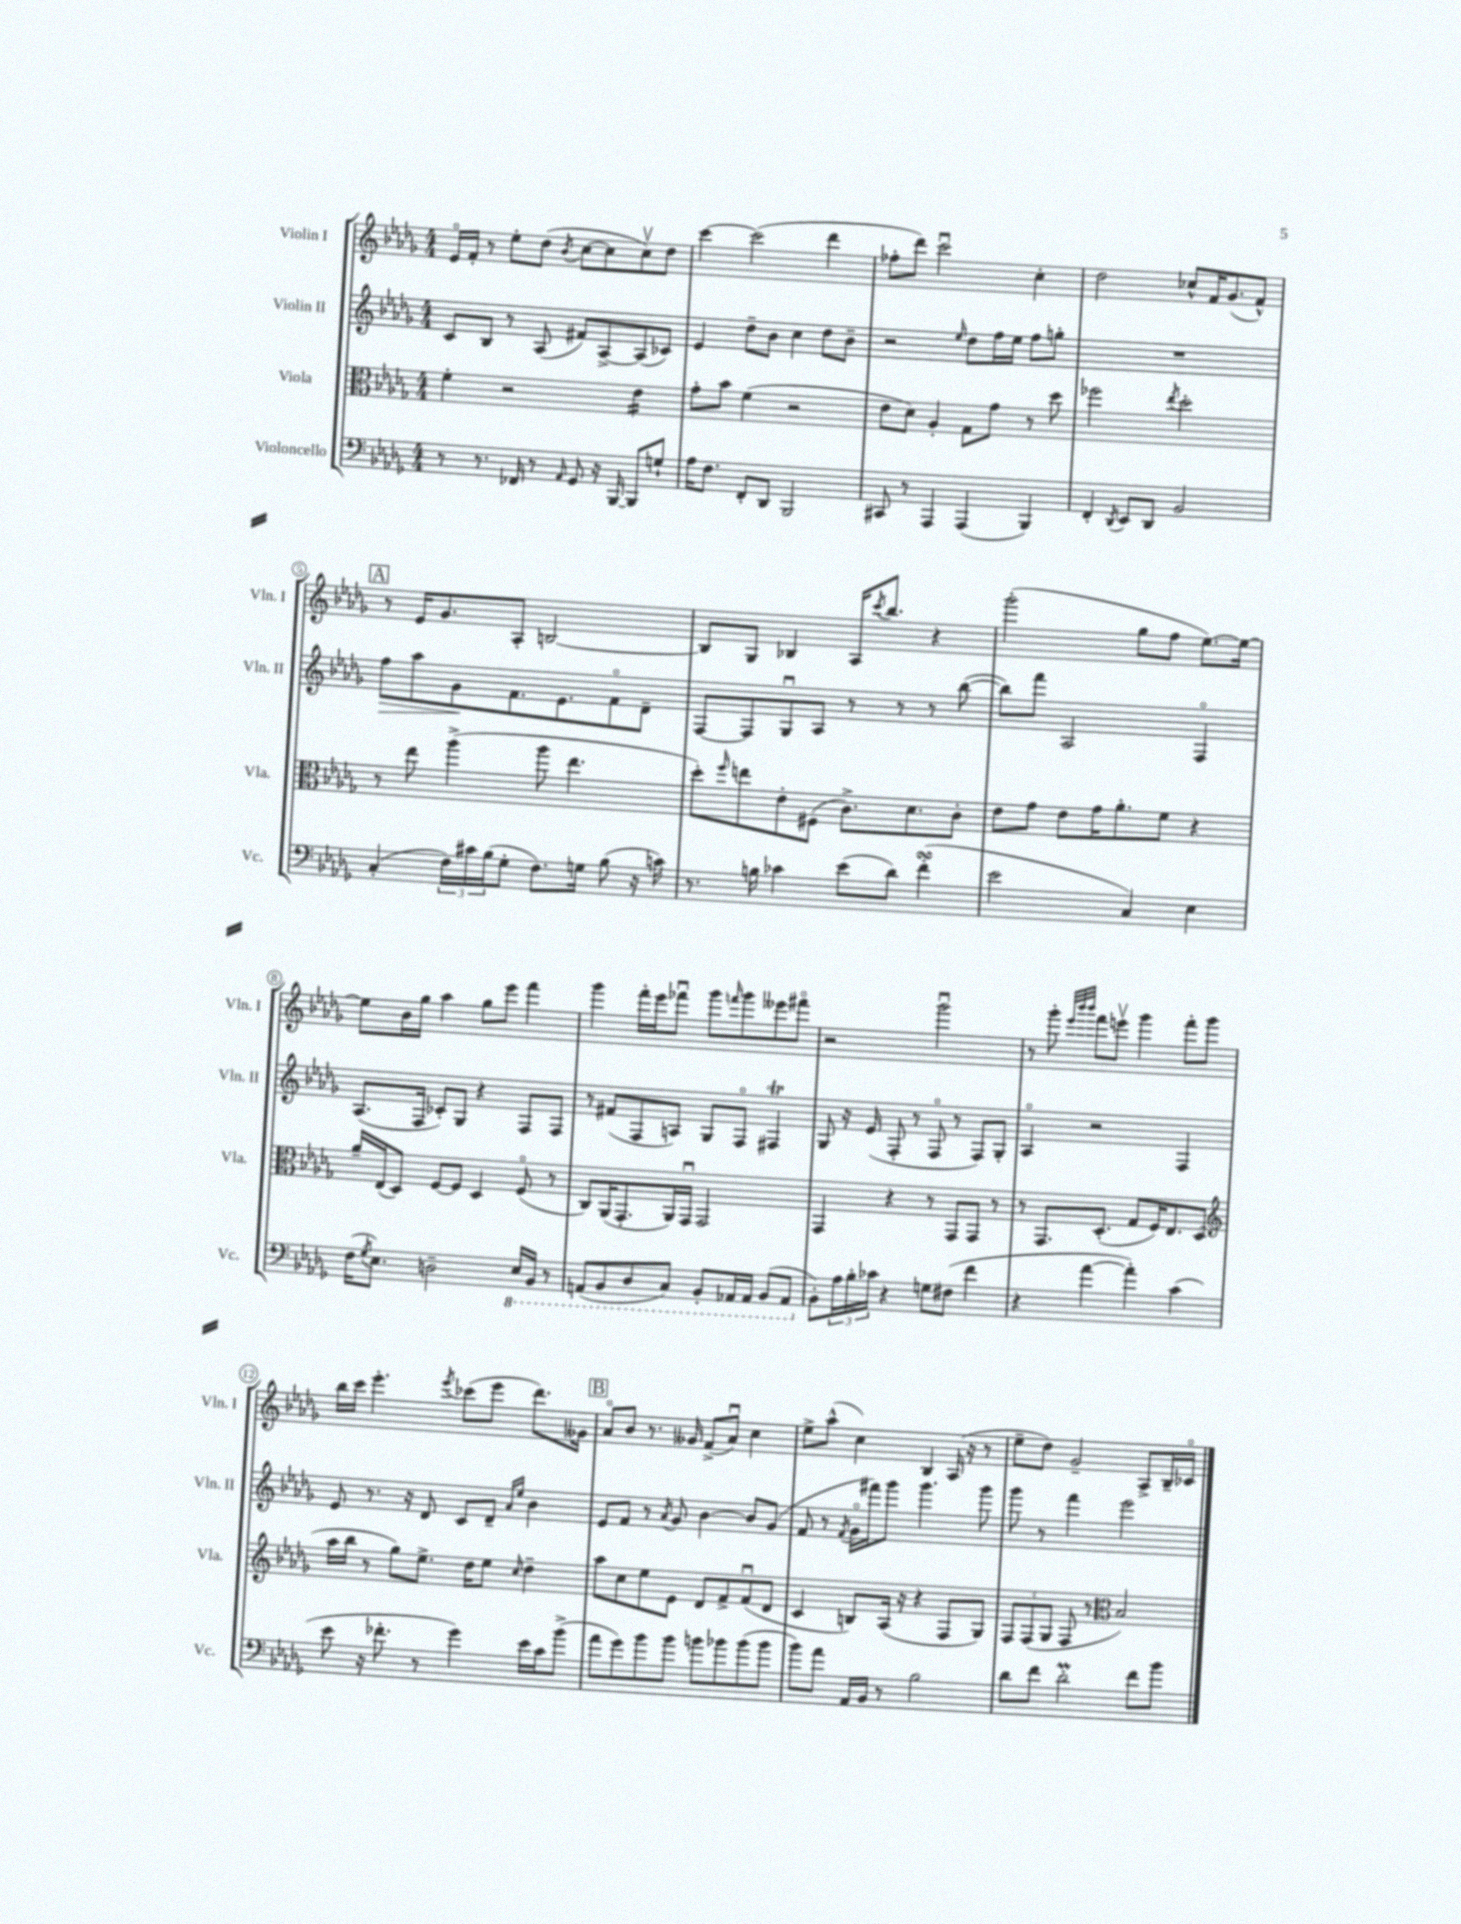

**kern	**kern	**kern	**kern
*staff4	*staff3	*staff2	*staff1
*clefF4	*clefC3	*clefG2	*clefG2
*k[b-e-a-d-g-]	*k[b-e-a-d-g-]	*k[b-e-a-d-g-]	*k[b-e-a-d-g-]
*M4/4	*M4/4	*M4/4	*M4/4
8r	4f'\	8c/L	16e-o/LL
.	.	.	16f'/JJ
8.r	.	8B-/J	8r
.	2r	8r	8ee-'\L
16FF-/	.	.	.
8r	.	(8A-/	(8dd-\J
16qqAA-/	.	.	8qb-/
8GG-/	.	8f#/L)	[8cc\L
16r	.	[8A-^/	8cc\]
[16BBB-/	.	.	.
8BBB-/]L	4e-\	(8A-/]	8ccv\)
8G`/J	.	8c-/J)	8dd-\J
=	=	=	=
16A-\LK	8g-'\L	4e-/	[4ccc\
8.F\J	.	.	.
.	8b-\J	.	.
8FF'/L	(4f\	8dd-~\L	(2ccc\]
8DD-/J	.	8b-\J	.
2BBB-/	2r	4cc\	.
.	.	8dd-\L	4ddd-\
.	.	8b-~\J	.
=	=	=	=
8CC#/	8e-\L	2r	8ff-'\L
8r	8d-\J)	.	8ddd-\J)
4AAA-/	4A-'/	.	2cccu\
.	.	16qqee-/	.
(4AAA-/	8G-\L	8dd-\L	.
.	8g-\J	16ff\L	.
.	.	16ee-\JJ	.
4BBB-/)	8r	8ff\L	4cc'\
.	8dd-\	8gg'\J	.
=	=	=	=
4FF'/	2ff-\	1r	2dd-\
8qDD-/	.	.	.
8EE-/L	.	.	.
8DD-/J	.	.	.
.	8qee-/	.	.
2BB-/	2dd-'\	.	8cc-^^/L
.	.	.	16f/K
.	.	.	(8.g-/
.	.	.	8f^^/J)
=	=	=	=
(4C'/	8r	8ff\L	8r
.	8ee-\	8aa-\	16e-/LK
.	.	.	8.g-/
24F\LL)	(4aa-^\	8g-\	.
24c#\	.	.	.
(24B-\J	.	.	.
8G-'\J	.	8.f\	8A-'/J
8.F\L)	8aa-\	.	[2B/
.	.	8.e-\	.
.	4.ee-\	.	.
16G\Jk	.	.	.
(8B-\	.	8fo\	.
16r	.	8d-~\J	.
16c\)	.	.	.
=	=	=	=
8.r	8dd-'\L)	[8F/L	8B/]L
.	16qqff/	.	.
.	8ee\	8F/]	8G-/J
16B\	.	.	.
4c-\	8e-'\	8G-u/	4B-/
.	(8F#\J	8A-/J	.
(8e-\L	8.c^\L)	8r	16A-/LK
.	.	.	8qccc/
.	.	.	8.bb-/J
8d-\J)	.	8r	.
.	8.d-\	.	.
(4f'\	.	8r	4r
.	8c'\J	([8bb-\	.
=	=	=	=
2e-\	8e-\L	8bb-\]L)	(2ggg-'\
.	8g-\J	8fff\J	.
.	8e-\L	2A-/	.
.	16g-\K	.	.
.	8.a-'\	.	.
4C/)	.	.	8gg-\L
.	8f\J	.	8ff\J
4E-\	4r	4Fo/	[8.ee-\L)
.	.	.	16ee-\_Jk
=	=	=	=
(16F\LK	16a-~/LL	(8.A-/L	8ee-\]L
8qG-/	.	.	.
8.E-\J)	(16E-/J	.	.
.	8D-/J)	.	16b-\L
.	.	16F/Jk	16gg-\JJ
2D~\	[8F/L	8c-'/L)	4aa-\
.	8F/]J	8G-/J	.
.	4D-/	4r	8gg-\L
.	.	.	8eee-\J
16EE-/LL	(8Fo/	8F/L	4fff\
16BBB-/JJ	.	.	.
8r	8r	8F/J	.
=	=	=	=
(8AAA/L	8C/L)	8r	4ggg-\
8BBB-/	(16AA-/K	(8f#/L	.
.	8.GG-'/	.	.
8DD-/	.	8F/	16fff'\LL
.	.	.	16eee-\J
8CC/J)	16AA-/L)	8A/J)	8fff-u\J
.	16GG-u/JJ	.	.
8BBB-'/L	2GG-/	8G-/L	8ggg-\L
.	.	.	16qqfff/
16AAA-/L	.	8Fo/J	8ggg-\
16AAA-/JJ	.	.	.
(8BBB-/L	.	4F#/	8eee--\
8AAA-/J	.	.	8fff#o\J
=	=	=	=
8BB-'\L)	4GG-/	8G-/	2r
24A-\L	.	16r	.
24B-'\	.	.	.
.	.	(16e-/	.
24c-\JJ	.	.	.
4r	4r	8F'/	.
.	.	8r	.
8G\L	8r	8Fo/	2ggg-u\
(8F#\J	8GG-/L	8r	.
4f\	8GG-/J	8F/L)	.
.	8r	8G-'/J	.
=	=	=	=
4r	8r	4A-o/	8r
.	8.GG-/L	.	8ggg-'\
.	.	.	32qqeee-/LLL
.	.	.	32qqbbb-/
.	.	.	32qqbbb-/JJJ
[4a-\	.	2r	8fff\L
.	(8.D-'/J	.	.
.	.	.	8eeev\J
4a-'\])	8G-/L	.	4ggg-\
.	16F/K)	.	.
.	8.E-/	.	.
(4c\	.	4F/	8fff'\L
.	(8D-/J	.	8ggg-\J
=	=	=	=
*	*clefG2	*	*
8e-\	16aa-\LL	8e-/	16bb-\LL
.	16bb-\JJ	.	16ccc\JJ
16r	8r	8.r	4.eee-'\
8.f-'\	.	.	.
.	8gg-\L)	.	.
.	.	16r	.
8r	8.ee-^\J	8d-/	.
.	.	.	8qeee-/
4g-\)	.	8c/L	(8ccc-\L
.	16dd-\LK	.	.
.	8ee-\J	8d-~/J	8eee-\J
.	.	16qqa-/LL	.
.	16qqcc/	16qqee-/JJ	.
16e-\LL	4dd-~\	4b-\	8.ddd-\L)
16c\J	.	.	.
(8b-^\J	.	.	.
.	.	.	16g--\Jk
=	=	=	=
8a-\L	8aa-\L	8e-/L	8a-o/L
8g-\)	8cc\	8f/J	8b-/J
8b-\	8ee-\	8r	8.r
.	.	8qa-/	.
8b-\J	8e-\J	8g-/	.
.	.	.	16g--/
8b\L	8d-/L	[4b-\	(8f^/L
8b-\	8f^/	.	8a-u/J)
(8b-\	(8fu/	8b-/]L	4cc\
8b-\J	8d-/J	(8g-/J	.
=	=	=	=
8b-\L)	4c/	8f/	8ee-^\L
8a-\J	.	8r	(8aa-^^\J
.	.	8qf/	.
16AA-/LL	8B/L)	16g-o\LL	4cc\)
16BB-/JJ	.	16fff#\J)	.
8r	(16A-/Jk	8ggg-\J	.
.	16r	.	.
2B-\	4r	4.ggg-\	4B-/
.	8F/L	.	(16A-/
.	.	.	16r
.	8G-/J)	8ggg-\	8r
=	=	=	=
8d-\L	12F/L	8ggg-\	8ee-~\L
.	(12F/	.	.
8f\J	.	8r	8dd-\J)
.	12G-/J	.	.
2d-'\	8F/	4fff\	2g-~/
.	8r	.	.
*	*clefC3	*	*
.	2B-/)	2eee-\	.
8f\L	.	.	8A-^/L
8b-\J	.	.	16B-~/L
.	.	.	16c-o/JJ
==	==	==	==
*-	*-	*-	*-
